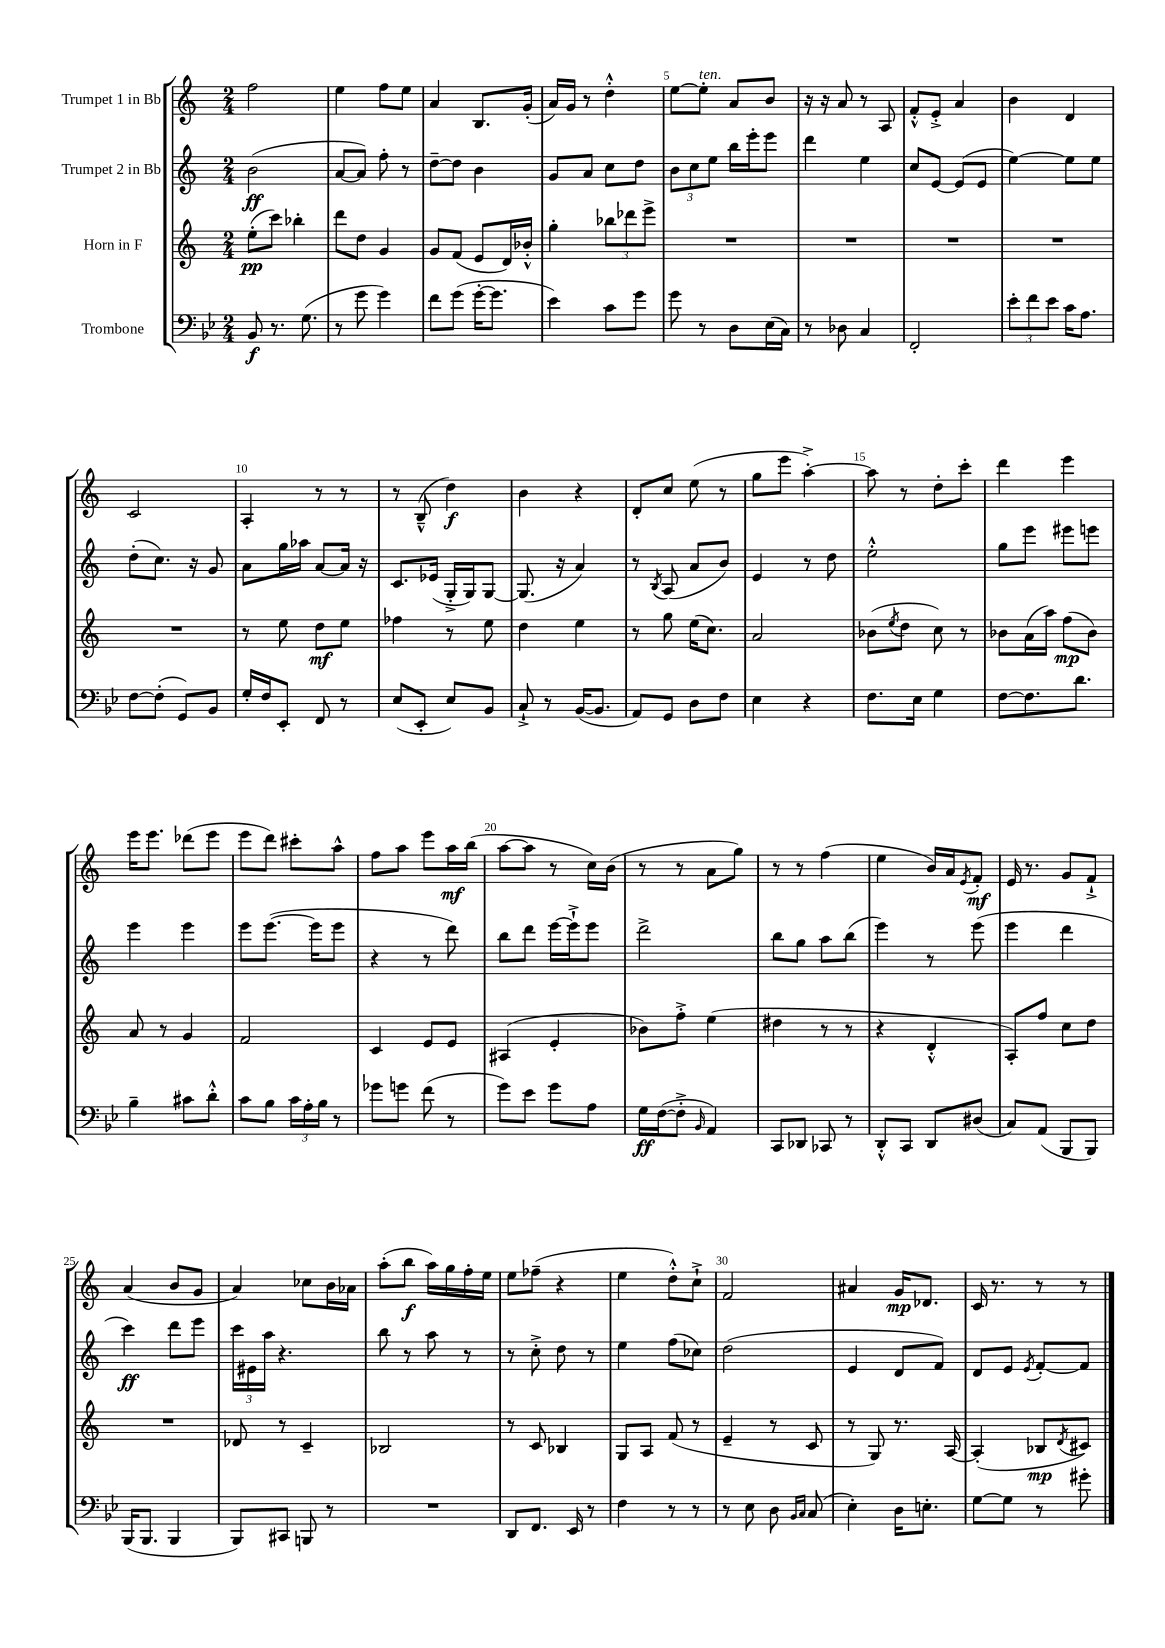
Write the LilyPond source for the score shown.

<<
\new StaffGroup <<
\new Staff = "s0" \with { instrumentName = "Trumpet 1 in Bb" } {
    \clef treble \key c \major \numericTimeSignature \time 2/4
    f''2 |
    e''4 f''8 e''8 |
    a'4 b8. g'16-.( |
    a'16) g'16 r8 d''4-.-^ |
    e''8~ e''8-.^\markup { \italic "ten." } a'8 b'8 |
    r16 r16 a'8 r8 a8 |
    f'8-.-^ e'8-.-> a'4 |
    b'4 d'4 |
    c'2 |
    a4-. r8 r8 |
    r8 b8---^( d''4\f) |
    b'4 r4 |
    d'8-. c''8 e''8( r8 |
    g''8 e'''8 a''4~-.->) |
    a''8 r8 d''8-. c'''8-. |
    d'''4 e'''4 |
    e'''16 e'''8. des'''8( e'''8 |
    e'''8 d'''8) cis'''8-. a''8-^ |
    f''8 a''8 e'''8 a''16\mf b''16( |
    a''8~ a''8 r8 c''16) b'16( |
    r8 r8 a'8 g''8) |
    r8 r8 f''4( |
    e''4 b'16) a'16 \acciaccatura { e'8 } f'8-.\mf |
    e'16 r8. g'8 f'8-!-> |
    a'4( b'8 g'8 |
    a'4) ces''8 b'16 aes'16 |
    a''8-.( b''8\f a''16) g''16 f''16-. e''16 |
    e''8 fes''8--( r4 |
    e''4 d''8-.-^) c''8-!-> |
    f'2 |
    ais'4 g'16\mp des'8. |
    c'16 r8. r8 r8 \bar "|." |
}
\new Staff = "s1" \with { instrumentName = "Trumpet 2 in Bb" } {
    \clef treble \key c \major \numericTimeSignature \time 2/4
    b'2\ff( |
    a'8~ a'8) f''8-. r8 |
    d''8~-- d''8 b'4 |
    g'8 a'8 c''8 d''8 |
    \tuplet 3/2 { b'8 c''8 e''8 } b''16 e'''16-. e'''8 |
    d'''4 e''4 |
    c''8 e'8~ e'8( e'8 |
    e''4~) e''8 e''8 |
    d''8-.( c''8.) r16 g'8 |
    a'8 g''16 aes''16 a'8~ a'16 r16 |
    c'8. ees'16( g16-.-> g16) g8~ |
    g8.( r16 a'4) |
    r8 \acciaccatura { b8 } a8( a'8 b'8) |
    e'4 r8 d''8 |
    e''2-.-^ |
    g''8 e'''8 eis'''8 e'''8 |
    e'''4 e'''4 |
    e'''8 e'''8.~( e'''16 e'''8 |
    r4 r8 d'''8) |
    b''8 d'''8 e'''16~ e'''16-!-> e'''8 |
    d'''2-> |
    b''8 g''8 a''8 b''8( |
    e'''4) r8 e'''8( |
    e'''4 d'''4 |
    c'''4\ff) d'''8 e'''8 |
    \tuplet 3/2 { c'''16 eis'16 a''16 } r4. |
    b''8 r8 a''8 r8 |
    r8 c''8-.-> d''8 r8 |
    e''4 f''8( ces''8) |
    d''2( |
    e'4 d'8 f'8) |
    d'8 e'8 \acciaccatura { e'8 } f'8~-. f'8 \bar "|." |
}
\new Staff = "s2" \with { instrumentName = "Horn in F" } {
    \clef treble \key c \major \numericTimeSignature \time 2/4
    e''8-.\pp( c'''8) bes''4-. |
    d'''8 d''8 g'4 |
    g'8 f'8( e'8 d'16) bes'16-.-^ |
    g''4-. \tuplet 3/2 { bes''8 des'''8 e'''8-> } |
    R2 |
    R2 |
    R2 |
    R2 |
    R2 |
    r8 e''8 d''8\mf e''8 |
    fes''4 r8 e''8 |
    d''4 e''4 |
    r8 g''8 e''16( c''8.) |
    a'2 |
    bes'8( \acciaccatura { e''8 } d''8 c''8) r8 |
    bes'8 a'16( a''16) f''8\mp( bes'8) |
    a'8 r8 g'4 |
    f'2 |
    c'4 e'8 e'8 |
    ais4( e'4-. |
    bes'8) f''8-.-> e''4( |
    dis''4 r8 r8 |
    r4 d'4-.-^ |
    a8-.) f''8 c''8 d''8 |
    R2 |
    des'8 r8 c'4-- |
    bes2 |
    r8 c'8 bes4 |
    g8 a8 f'8( r8 |
    e'4-- r8 c'8 |
    r8 g8) r8. a16~ |
    a4-.( bes8\mp \acciaccatura { d'8 } cis'8) \bar "|." |
}
\new Staff = "s3" \with { instrumentName = "Trombone" } {
    \clef bass \key bes \major \numericTimeSignature \time 2/4
    bes,8\f r8. g8.( |
    r8 g'8 g'4) |
    f'8 g'8( g'16~-. g'8. |
    ees'4) c'8 g'8 |
    g'8 r8 d8 ees16( c16) |
    r8 des8 c4 |
    f,2-. |
    \tuplet 3/2 { ees'8-. f'8 ees'8 } c'16 a8. |
    f8~ f8-.( g,8) bes,8 |
    g16-. f16 ees,8-. f,8 r8 |
    ees8( ees,8-. ees8) bes,8 |
    c8-!-> r8 bes,16~( bes,8. |
    a,8) g,8 d8 f8 |
    ees4 r4 |
    f8. ees16 g4 |
    f8~ f8. d'8. |
    bes4-- cis'8 d'8-.-^ |
    c'8 bes8 \tuplet 3/2 { c'16 a16-. bes16 } r8 |
    ges'8 g'8 f'8( r8 |
    g'8) ees'8 g'8 a8 |
    g16\ff f16~( f8-.-> \grace { bes,16 } a,4) |
    c,8 des,8 ces,8 r8 |
    d,8-.-^ c,8 d,8 dis8( |
    c8) a,8( bes,,8 bes,,8) |
    bes,,16( bes,,8. bes,,4 |
    bes,,8) cis,8 b,,8 r8 |
    R2 |
    d,8 f,8. ees,16 r8 |
    f4 r8 r8 |
    r8 ees8 d8 \grace { bes,16 c16 } c8( |
    ees4-.) d16 e8.-. |
    g8~ g8 r8 gis'8-. \bar "|." |
}
>>
>>
\layout { \context { \Score \override BarNumber.break-visibility = ##(#f #t #t) barNumberVisibility = #(every-nth-bar-number-visible 5) } }
